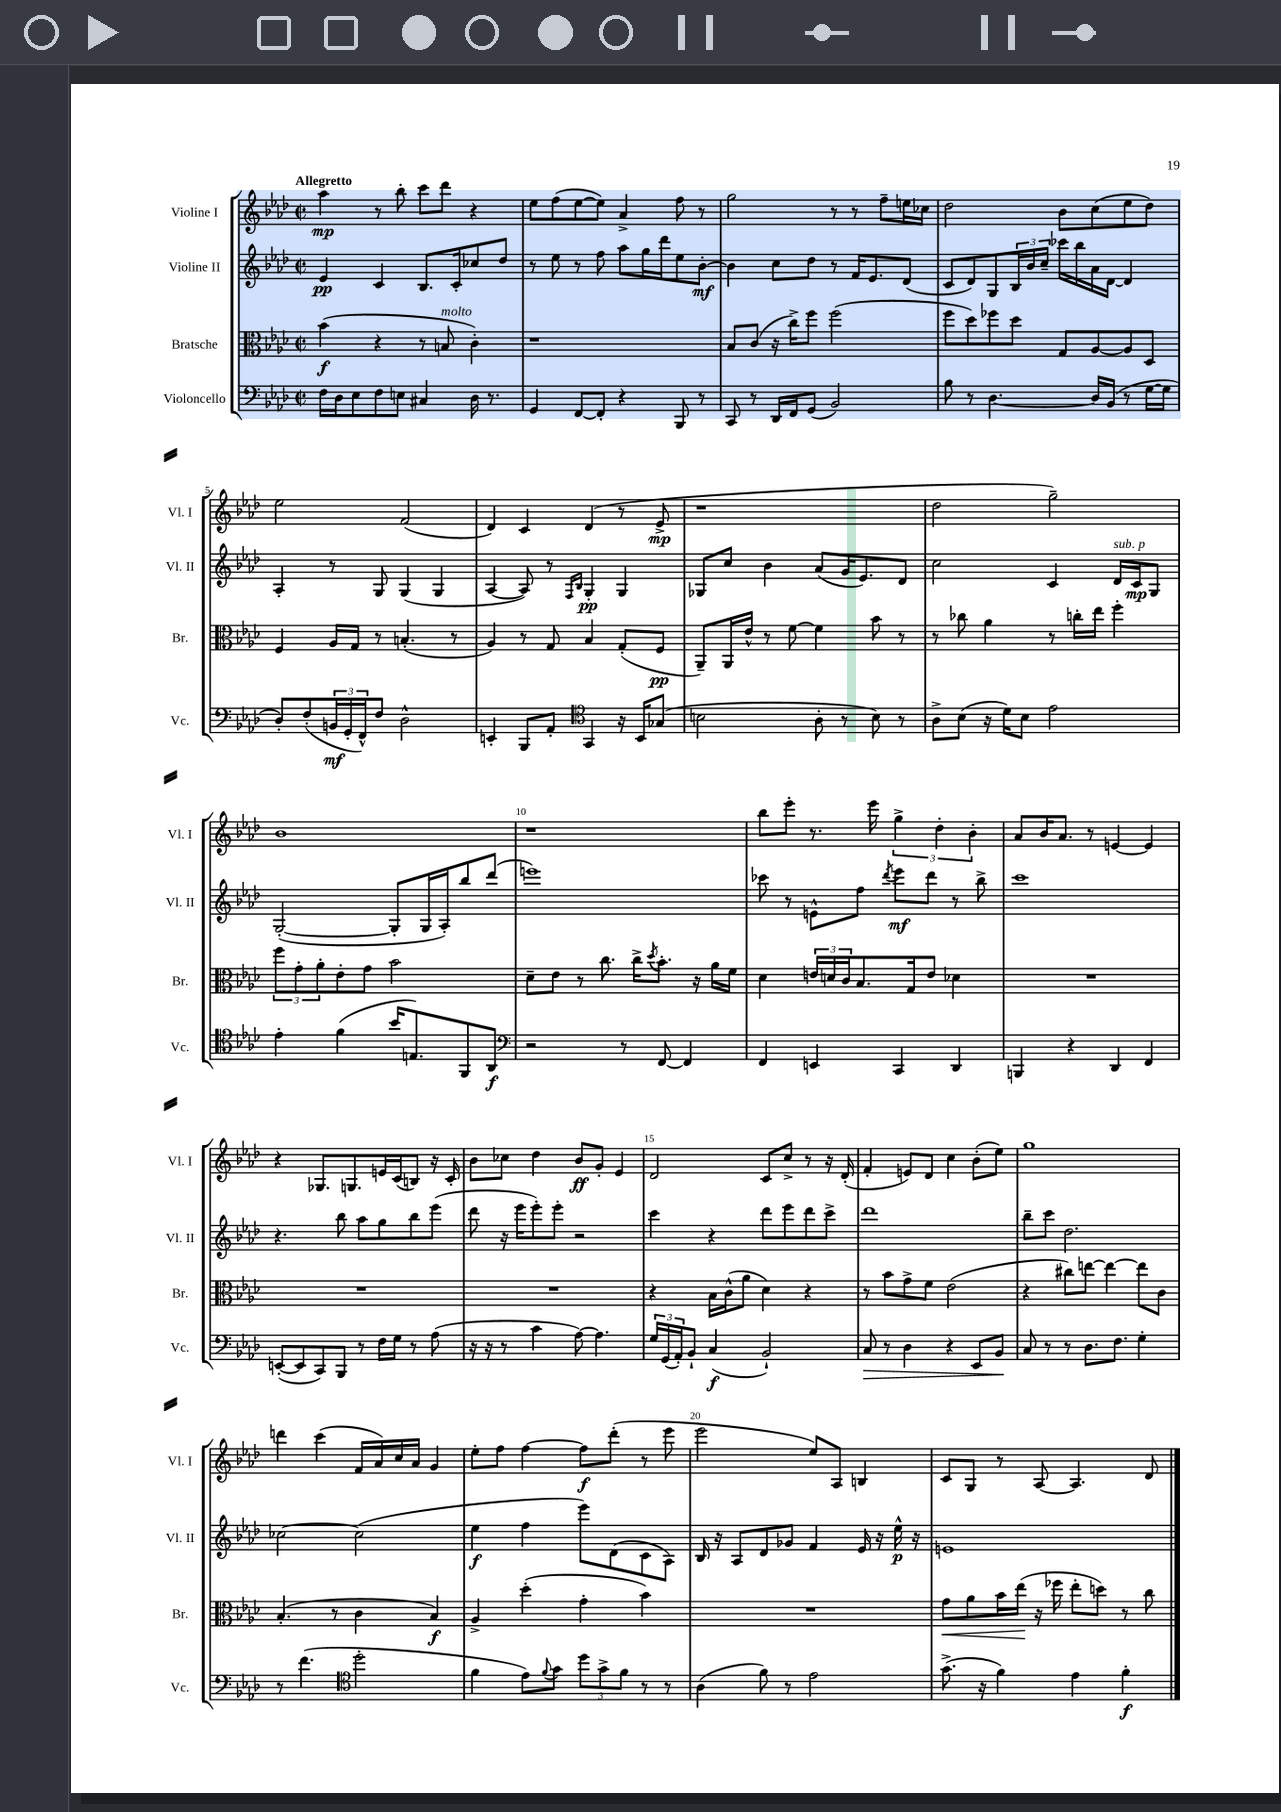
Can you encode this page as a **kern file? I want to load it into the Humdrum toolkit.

**kern	**kern	**kern	**kern
*staff4	*staff3	*staff2	*staff1
*clefF4	*clefC3	*clefG2	*clefG2
*k[b-e-a-d-]	*k[b-e-a-d-]	*k[b-e-a-d-]	*k[b-e-a-d-]
*M2/2	*M2/2	*M2/2	*M2/2
*met(c|)	*met(c|)	*met(c|)	*met(c|)
16F\LL	(4b-\	4e-/	4aa-\
16D-\J	.	.	.
8E-\	.	.	.
8F\	4r	4c/	8r
8E\J	.	.	8bb-'\
4C#/	8r	8.B-/L	8ccc\L
.	8B/	.	8ddd-\J
.	.	16c'/k	.
16D-\	4c'\)	8cc-/	4r
8.r	.	.	.
.	.	8dd-/J	.
=	=	=	=
4GG/	1r	8r	8ee-\L
.	.	8ee-\	(8ff\
[8FF/L	.	8r	[8ee-\
8FF'/]J	.	8ff\	8ee-\]J)
4r	.	8aa-\L	4a-^/
.	.	16gg\L	.
.	.	16ddd-\J	.
8BBB-/	.	8ee-\	8ff\
8r	.	[8b-'\J	8r
=	=	=	=
8CC/	8B-/L	4b-\]	2gg\
8r	(8c/J	.	.
16DD-/LL	16r	8cc\L	.
16FF/J	16cc^\LK)	.	.
(8GG/J	8ff\J	8dd-\J	.
2BB-/)	(2ff\	8r	8r
.	.	16f/LK	8r
.	.	8.e-/	.
.	.	.	8ff~\L
.	.	(8d-/J	16ee\L
.	.	.	16cc-\JJ
=	=	=	=
8B-\	8ff\L	8c/L	2dd-\
8r	8dd-\)	8d-/)	.
[4.D-\	8ff-\	8G/	.
.	8dd-\J	24B-/L	.
.	.	24b-/	.
.	.	24cc~/JJ	.
.	8G/L	16ccc-\LL	8b-\L
.	.	16bb-\	.
16D-/]LL	[8A-/	16a-\	(8cc\
(16BB-/JJ	.	[16d-\JJ	.
8r	8A-/]	4d-/]	8ee-\
[16G\LL	8D-/J	.	8dd-\J)
16G\]JJ	.	.	.
=	=	=	=
8D-'/L)	4F/	4A-'/	2ee-\
(8F'/	.	.	.
24BB/L	16A-/LL	8r	.
24GG'/	.	.	.
.	16G/JJ	.	.
24FF^^/J)	.	.	.
8F/J	8r	8G/	.
2D-^^\	(4.B'/	(4G/	(2f/
.	.	4G/	.
.	8r	.	.
=	=	=	=
4EE'/	4A-/)	[4A-/	4d-/)
8BBB-/L	8r	8A-/])	4c/
8AA-'/J	8G/	8r	.
*clefC4	*	*	*
.	.	16qqF/LL	.
.	.	16qqB-/JJ	.
4GG/	4B-/	4G'/	(4d-/
16r	(8G'/L	4G/	8r
16BB-/LK	.	.	.
(8G-/J	8F/J	.	8e-^/
=	=	=	=
2B\	8AA-~/L)	8G-/L	1r
.	16AA-/L	8cc/J	.
.	16e-^^/JJ	.	.
.	8r	4b-\	.
.	[8f\	.	.
8A-'\	4f\]	(8a-/L	.
8r	.	16g/K	.
.	.	8.e-/)	.
8B\)	8b-\	.	.
8r	8r	8d-/J	.
=	=	=	=
8A-^\L	8r	2cc\	2dd-\
(8B-\J	8cc-\	.	.
16r	4a-\	.	.
16d-\LK)	.	.	.
8B-\J	.	.	.
2e-\	8r	4c/	2gg~\)
.	16cc'\LL	.	.
.	16ee-\JJ	.	.
.	4ff'\	16d-/LL	.
.	.	16c/J	.
.	.	8G/J	.
=	=	=	=
4e-'\	12ff\L	([2G'/	1b-
.	12g'\	.	.
.	12a-'\	.	.
(4f\	8e-'\	.	.
.	8g\J	.	.
16b-/LK	2b-\	8G'/]L	.
8.E/)	.	.	.
.	.	16G/L	.
.	.	16A-'/J)	.
8FF/	.	8bb-/	.
8AA-/J	.	(8ddd-/J	.
=	=	=	=
*clefF4	*	*	*
2r	8d-~\L	1eee)	1r
.	8e-\J	.	.
.	8r	.	.
.	8.cc\	.	.
8r	.	.	.
.	16cc^\LK	.	.
.	8qdd-/	.	.
[8FF/	8.b-'\J	.	.
4FF/]	.	.	.
.	16r	.	.
.	16a-\LL	.	.
.	16f\JJ	.	.
=	=	=	=
4FF/	4d-\	8ccc-\	8bb-\L
.	.	8r	8eee-'\J
4EE/	24e/LL	8e^^\L	8.r
.	24d/	.	.
.	24c/J	.	.
.	8.B-/	8ff\J	.
.	.	.	16eee-\
.	.	8qddd-/	.
4CC/	.	8eee-\L	6gg^\
.	16G/k	.	.
.	8e/J	8ddd-\J	.
.	.	.	6dd-'\
4DD-/	4d-\	8r	.
.	.	.	6b-'\
.	.	8bb-^\	.
=	=	=	=
4BBB/	1r	1ccc	8a-/L
.	.	.	16b-/K
.	.	.	8.a-/J
4r	.	.	.
.	.	.	8r
4DD-/	.	.	[4e/
4FF/	.	.	4e/]
=	=	=	=
([8EE'/L	1r	4.r	4r
8EE/]	.	.	.
8CC/)	.	.	8.G-/L
8BBB-/J	.	8bb-\	.
.	.	.	8.G/
8r	.	8aa-\L	.
16F\LL	.	8gg\	16e/L
16G\JJ	.	.	(16c/J
8r	.	8bb-\	8B/J)
(8A-\	.	(8eee-\J	16r
.	.	.	16c'/
=	=	=	=
16r	1r	8ddd-\	8b-\L
16r	.	.	.
8r	.	16r	8cc-\J
.	.	16eee-\LK	.
4c\	.	8eee-'\)	4dd-\
.	.	8eee-'\J	.
[8A-\)	.	2r	8b-/L
4.A-\]	.	.	8g'/J
.	.	.	4e-/
=	=	=	=
24G/LL	4r	4ccc\	2d-/
(24GG/	.	.	.
24AA-'/J)	.	.	.
8BB-`/J	.	.	.
(4C/	16B-\LL	4r	.
.	(16c^^\J	.	.
.	8a-\J	.	.
2BB-`/)	4d-\)	8ddd-\L	8c/L
.	.	8eee-\	8cc^/J
.	4r	8ddd-\	8r
.	.	8ccc^\J	16r
.	.	.	(16d-'/
=	=	=	=
8C/	8r	1ddd-	4f'/
8r	8b-\L	.	.
4D-\	8g^\	.	8e/L)
.	8f\J	.	8d-/J
4r	(2e-\	.	4cc\
8EE-/L	.	.	(8b-'\L
8BB-/J	.	.	8ee-\J)
=	=	=	=
8C/	4r	8bb-~\L	1gg
8r	.	8ccc\J	.
8r	8cc#\L)	2.dd-\	.
8.D-\L	[8ee\J	.	.
.	4ee\_	.	.
8.F\J	.	.	.
4G'\	8ee\]L	.	.
.	8c\J	.	.
=	=	=	=
8r	(4.B-'/	[2cc-\	4ddd\
(4.f\	.	.	.
.	.	.	(4ccc\
.	8r	.	.
*clefC4	*	*	*
2dd-'\	4c\	(2cc-\]	16f/LL
.	.	.	16a-/)
.	.	.	16cc/
.	.	.	16a-/JJ
.	4B-/)	.	4g/
=	=	=	=
4f\	4A-^/	4ee-\	8ee-'\L
.	.	.	8ff\J
8e-\L)	(4dd-'\	4ff\	[4ff\
8qqf/	.	.	.
8g\J	.	.	.
12dd-\L	4g'\	8eee-\L)	8ff\]L
12g^\	.	.	.
.	.	(8d-\	(8ddd-'\J
12f\J	.	.	.
8r	4b-\)	8c\	8r
8r	.	8A-\J)	8eee-\
=	=	=	=
(4A-\	1r	16B-/	2eee-\
.	.	16r	.
.	.	8A-/L	.
8f\)	.	8d-/	.
8r	.	8g-/J	.
2e-\	.	4f/	8ee-/L)
.	.	.	8A-/J
.	.	16e-/	4B/
.	.	16r	.
.	.	16ee-^^\	.
.	.	16r	.
=	=	=	=
(8.g^\	8g\L	1e	8c/L
.	8a-\	.	8G/J
16r	.	.	.
4f\)	16b-\L	.	8r
.	(16ee-\JJ	.	.
.	16r	.	[8A-/
.	16ff-\	.	.
4e-\	8ee-'\L	.	4.A-/]
.	8dd\J)	.	.
4f'\	8r	.	.
.	8cc\	.	8d-/
==	==	==	==
*-	*-	*-	*-
